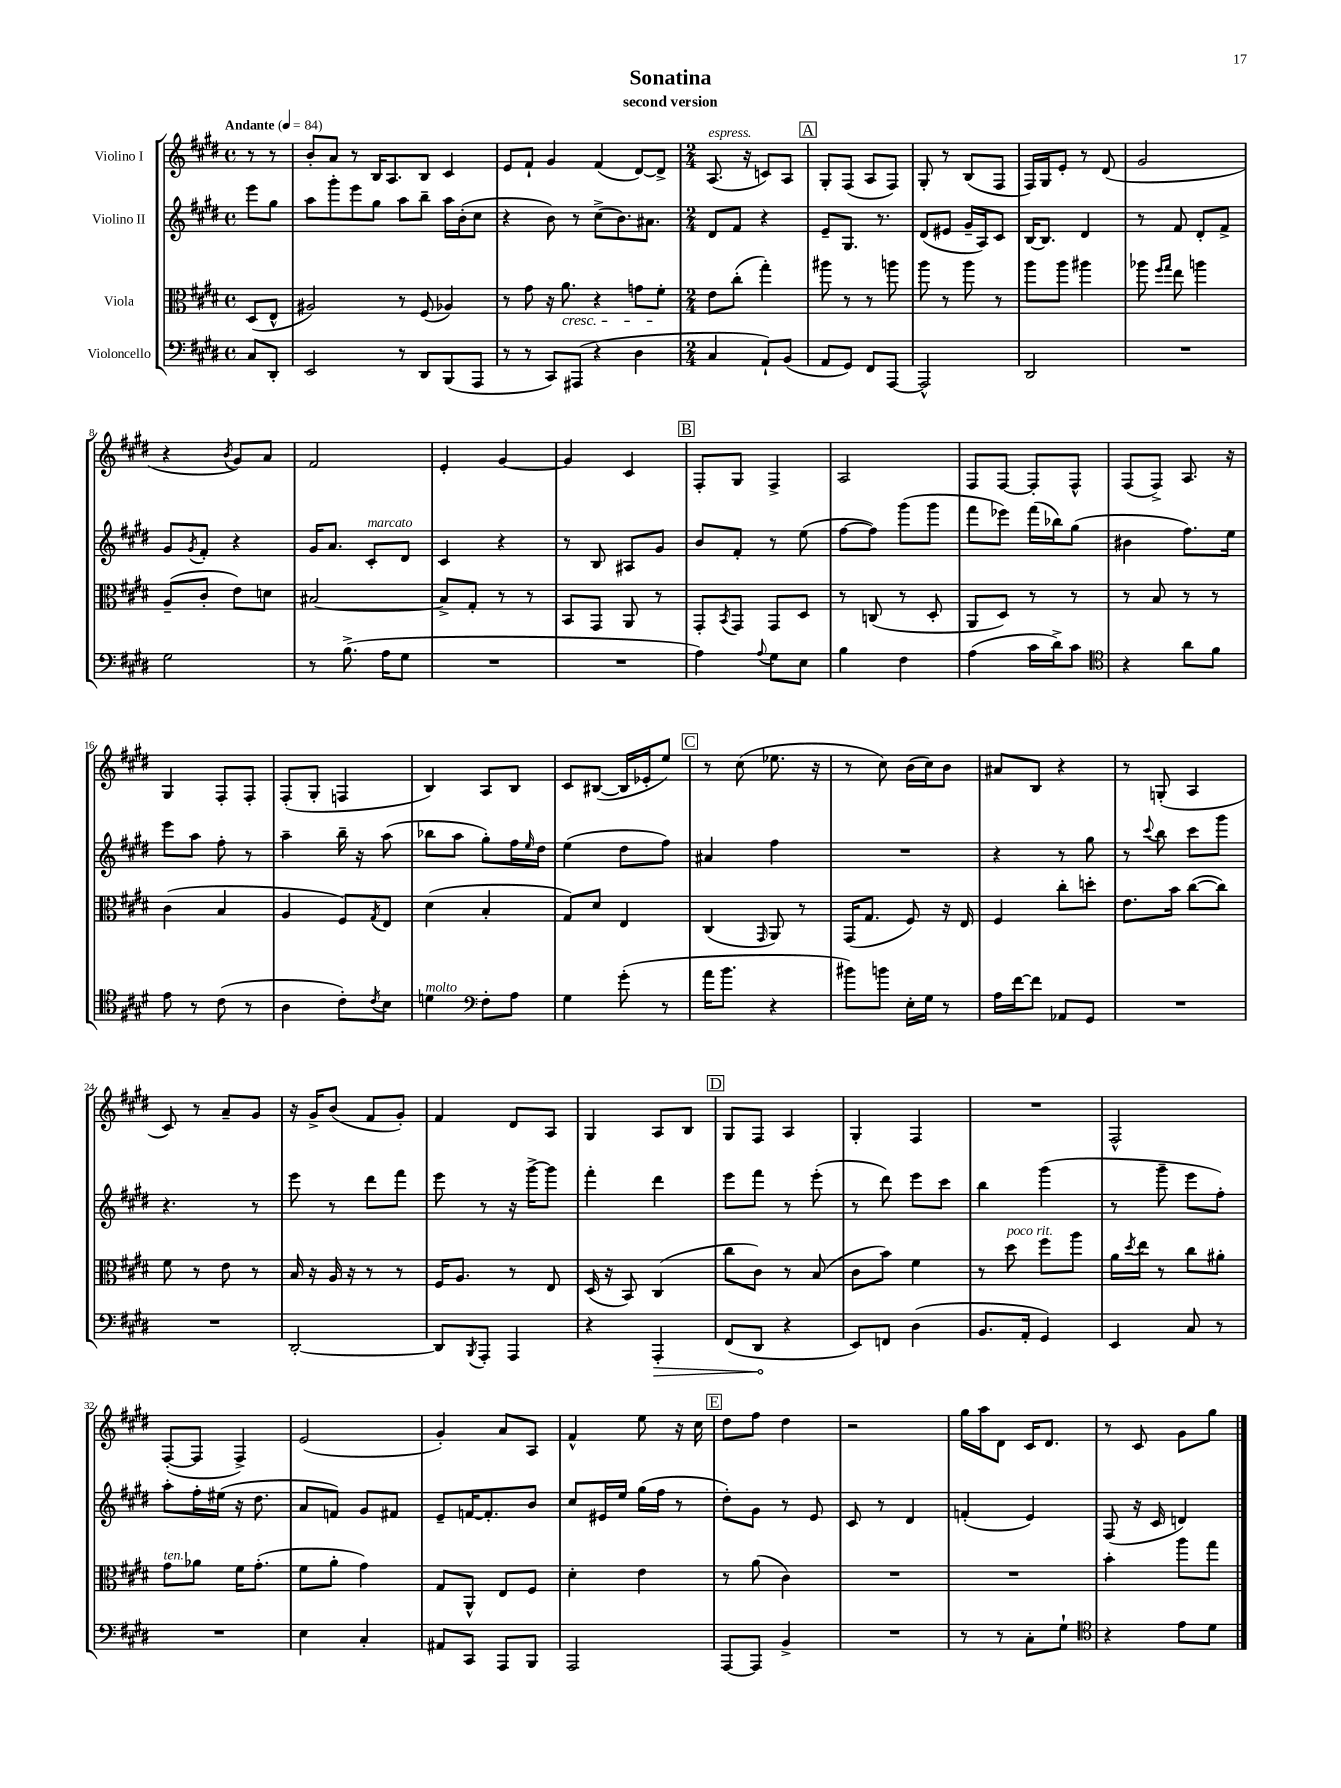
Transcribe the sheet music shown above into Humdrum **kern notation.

**kern	**kern	**kern	**kern
*staff4	*staff3	*staff2	*staff1
*clefF4	*clefC3	*clefG2	*clefG2
*k[f#c#g#d#]	*k[f#c#g#d#]	*k[f#c#g#d#]	*k[f#c#g#d#]
*M4/4	*M4/4	*M4/4	*M4/4
*met(c)	*met(c)	*met(c)	*met(c)
*MM84	*MM84	*MM84	*MM84
8C#/L	(8D#/L	8eee\L	8r
8DD#'/J	8E^^/J	8gg#\J	8r
=	=	=	=
2EE/	2A#/)	8aa\L	8b'/L
.	.	8ggg#'\	8a/J
.	.	8eee\	8r
.	.	8gg#\J	16B/LK
.	.	.	8.A/
8r	8r	8aa\L	.
8DD#/L	(8F#/	8bb~\J	8B/J
(8BBB/	4A-/)	16aa\LL	4c#/
.	.	(16b'\J	.
8AAA/J	.	8cc#\J	.
=	=	=	=
8r	8r	4r	8e/L
8r	8g#\	.	8f#`/J
8CC#/L)	16r	8b\)	4g#/
.	8.a\	.	.
(8AAA#/J	.	8r	.
4r	4r	(8cc#^\L	(4f#/
.	.	8.b\)	.
4D#\	8g\L	.	[8d#/L)
.	.	8.a#\J	.
.	8f#'\J	.	8d#^/]J
=	=	=	=
*M2/4	*M2/4	*M2/4	*M2/4
4C#/	8e\L	8d#/L	(8.A/
.	(8cc#'\J	8f#/J	.
.	.	.	16r
8AA`/L)	4gg#'\)	4r	8c/L)
(8BB/J	.	.	8A/J
=	=	=	=
8AA/L	8aa#\	8e~/L	8G#'/L
8GG#/J)	8r	8.G#/J	(8F#/J
8FF#/L	8r	.	8A/L
.	.	8.r	.
[8AAA/J	8aa\	.	8F#/J)
=	=	=	=
2AAA^^/]	8aa\	(8d#/L	8G#'/
.	8r	8e#/J	8r
.	8aa\	16g#~/LL	(8B/L
.	.	16A/J)	.
.	8r	8c#/J	8F#/J
=	=	=	=
2DD#/	8aa\L	[16B/LK	16F#/LL)
.	.	8.B/]J	16G#/J
.	8aa\J	.	8e'/J
.	4aa#\	4d#/	8r
.	.	.	(8d#/
=	=	=	=
2r	8aa-\	8r	2g#/
.	16qqff#/LL	.	.
.	16qqgg#/JJ	.	.
.	8ee\	8f#/	.
.	4aa\	8d#'/L	.
.	.	8f#^/J	.
=	=	=	=
2G#\	(8A~/L	8g#/L	4r
.	.	8qg#/	.
.	8c#'/J	8f#'/J	.
.	.	.	8qb/
.	8e\L)	4r	8g#/L)
.	8d\J	.	8a/J
=	=	=	=
8r	[2B#/	16g#/LK	2f#/
.	.	8.a/J	.
(8.B^\	.	.	.
.	.	8c#'/L	.
16A\LK	.	.	.
8G#\J	.	8d#/J	.
=	=	=	=
2r	8B#^/]L	4c#/	4e'/
.	8G#'/J	.	.
.	8r	4r	[4g#/
.	8r	.	.
=	=	=	=
2r	8BB/L	8r	4g#/]
.	8GG#/J	8B/	.
.	8AA/	8A#/L	4c#/
.	8r	8g#/J	.
=	=	=	=
4A\)	8GG#'/L	8b/L	8F#'/L
.	8qBB/	.	.
.	8GG#/J	8f#'/J	8G#/J
8qqA/	.	.	.
8G#\L	8GG#/L	8r	4F#^/
8E\J	8D#/J	(8ee\	.
=	=	=	=
4B\	8r	[8ff#\L	2A/
.	(8C/	8ff#\]J)	.
4F#\	8r	(8ggg#\L	.
.	8D#'/	8ggg#\J	.
=	=	=	=
(4A\	8AA/L	8fff#\L	8F#/L
.	8D#/J)	8eee-\J)	[8F#/J
16c#\LL	8r	(16fff#\LL	8F#'/]L
16d#^\J)	.	16bb-\J)	.
8c#\J	8r	(8gg#\J	8F#^^/J
=	=	=	=
*clefC4	*	*	*
4r	8r	4b#\	(8F#/L
.	8B/	.	8F#^/J)
8a\L	8r	8.ff#\L)	8.A/
8f#\J	8r	.	.
.	.	16ee\Jk	16r
=	=	=	=
8e\	(4c#\	8eee\L	4G#/
8r	.	8aa\J	.
(8c#\	4B/	8ff#'\	8F#'/L
8r	.	8r	8F#'/J
=	=	=	=
4A\	4A/	4aa~\	(8F#'/L
.	.	.	8G#'/J
8c#'\L)	8F#/L)	16bb~\	4F/
.	.	16r	.
8qc#/	8qG#/	.	.
8B\J	8E/J	(8aa\	.
=	=	=	=
4d\	(4d#\	8bb-\L	4B/)
.	.	8aa\J	.
*clefF4	*	*	*
8F#'\L	4B'/	8gg#'\L)	8A/L
8A\J	.	16ff#\L	8B/J
.	.	16qqee/	.
.	.	16dd#\JJ	.
=	=	=	=
4G#\	8G#/L)	(4ee\	8c#/L
.	8d#/J	.	([8B#/J
(8g#'\	4E/	8dd#\L	16B#/]LL
.	.	.	16e-'/J
8r	.	8ff#\J)	8ee/J)
=	=	=	=
16a\LK	(4C#/	4a#/	8r
8.b\J	.	.	.
.	.	.	(8cc#\
.	16qqGG#/	.	.
4r	8AA/)	4ff#\	8.ee-\
.	8r	.	.
.	.	.	16r
=	=	=	=
8b#\L)	(16GG#/LK	2r	8r
.	8.G#/J	.	.
8b\J	.	.	8cc#\)
16E'\LL	8F#/)	.	(16b\LL
16G#\JJ	.	.	16cc#\J)
8r	16r	.	8b\J
.	16E/	.	.
=	=	=	=
16A\LL	4F#/	4r	8a#/L
[16f#\J	.	.	.
8f#\]J	.	.	8B/J
8AA-/L	8cc#'\L	8r	4r
8GG#/J	8dd'\J	8gg#\	.
=	=	=	=
2r	8.e\L	8r	8r
.	.	8qqccc#/	.
.	.	8bb\	(8G'/
.	16b\Jk	.	.
.	([8cc#\L	8ccc#\L	4A/
.	8cc#\]J)	8ggg#\J	.
=	=	=	=
2r	8f#\	4.r	8c#/)
.	8r	.	8r
.	8e\	.	8a~/L
.	8r	8r	8g#/J
=	=	=	=
[2DD#'/	16B/	8eee\	16r
.	16r	.	16g#^/LK
.	16A/	8r	(8b/J
.	16r	.	.
.	8r	8ddd#\L	8f#/L
.	8r	8fff#\J	8g#'/J)
=	=	=	=
8DD#/]L	16F#/LK	8eee\	4f#/
.	8.A/J	.	.
8qBBB/	.	.	.
8AAA'/J	.	8r	.
4AAA/	8r	16r	8d#/L
.	.	[16ggg#^\LK	.
.	8E/	8ggg#\]J	8A/J
=	=	=	=
4r	(16D#/	4fff#'\	4G#/
.	16r	.	.
.	8BB/)	.	.
4AAA'/	(4C#/	4ddd#\	8A/L
.	.	.	8B/J
=	=	=	=
(8FF#/L	8cc#\L	8eee\L	8G#/L
8DD#/J	8c#\J)	8fff#\J	8F#/J
4r	8r	8r	4A/
.	(8B/	(8eee'\	.
=	=	=	=
8EE/L)	8c#\L	8r	4G#'/
8FF/J	8b\J)	8ddd#\)	.
(4D#\	4f#\	8eee\L	4F#/
.	.	8ccc#\J	.
=	=	=	=
8.BB/L	8r	4bb\	2r
.	8dd#\	.	.
16AA'/Jk	.	.	.
4GG#/)	8ff#\L	(4ggg#\	.
.	8aa\J	.	.
=	=	=	=
4EE/	16a\LL	8r	2F#^^/
.	8qdd#/	.	.
.	16ee\JJ	.	.
.	8r	8ggg#~\	.
8C#/	8cc#\L	8eee\L	.
8r	8a#'\J	8ff#'\J)	.
=	=	=	=
2r	8g#\L	8aa'\L	([8F#'/L
.	8a-\J	16ff#'\L	8F#/]J
.	.	(16ee#\JJ	.
.	16f#\LK	16r	4F#^/)
.	(8.g#'\J	8.dd#\	.
=	=	=	=
4E\	8f#\L	8a/L	(2e/
.	8a'\J	8f/J)	.
4C#'/	4g#\)	8g#/L	.
.	.	8f#/J	.
=	=	=	=
8AA#/L	8G#/L	8e~/L	4g#'/)
8CC#/J	8AA^^/J	[16f/K	.
.	.	8.f'/]	.
8AAA/L	8E/L	.	8a/L
8BBB/J	8F#/J	8b/J	8A/J
=	=	=	=
2AAA/	4d#'\	8cc#/L	4f#^^/
.	.	16e#/L	.
.	.	16ee/JJ	.
.	4e\	(16gg#\LL	8ee\
.	.	16ff#\JJ	.
.	.	8r	16r
.	.	.	16cc#\
=	=	=	=
[8AAA/L	8r	8dd#'\L)	8dd#\L
8AAA/]J	(8a\	8g#\J	8ff#\J
4BB^/	4c#\)	8r	4dd#\
.	.	8e/	.
=	=	=	=
2r	2r	8c#/	2r
.	.	8r	.
.	.	4d#/	.
=	=	=	=
8r	2r	(4f'/	16gg#\LL
.	.	.	16aa\J
8r	.	.	8d#\J
8C#'\L	.	4e/)	16c#/LK
.	.	.	8.d#/J
8G#`\J	.	.	.
=	=	=	=
*clefC4	*	*	*
4r	4b'\	(8F#/	8r
.	.	16r	8c#/
.	.	16c#/	.
8e\L	8aa\L	4d/)	8g#\L
8d#\J	8gg#\J	.	8gg#\J
==	==	==	==
*-	*-	*-	*-
